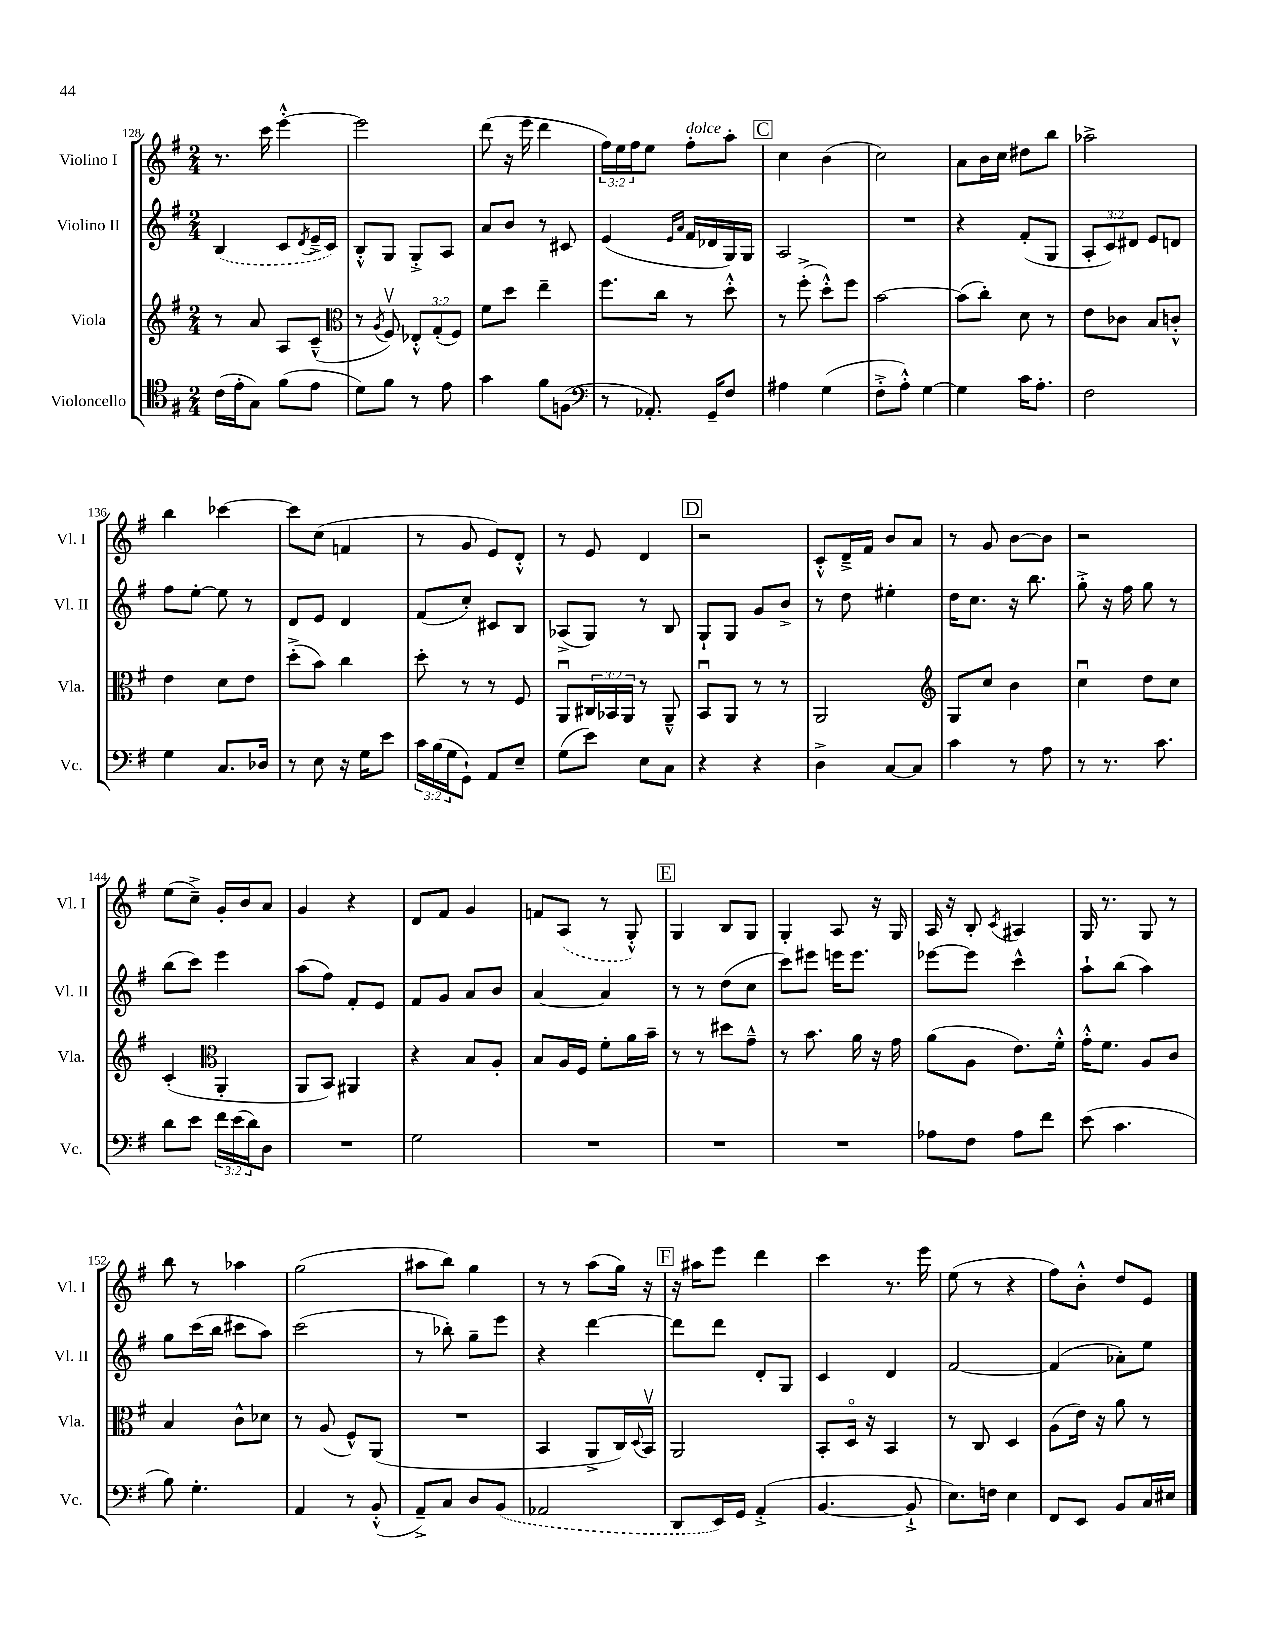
<<
\new StaffGroup <<
\new Staff = "s0" \with { instrumentName = "Violino I" shortInstrumentName = "Vl. I" } {
    \clef treble \key g \major \numericTimeSignature \time 2/4 \override Staff.TupletNumber.text = #tuplet-number::calc-fraction-text
    r8. c'''16 e'''4~-.-^ |
    e'''2 |
    d'''8( r16 e'''16 d'''4 |
    \tuplet 3/2 { fis''16) e''16 fis''16 } e''8 fis''8-.^\markup { \italic "dolce" } a''8-. |
    \mark \markup { \box "C" } c''4 b'4( |
    c''2) |
    a'8 b'16 c''16 dis''8 b''8 |
    aes''2-> |
    b''4 ces'''4~ |
    ces'''8 c''8( f'4 |
    r8 g'8 e'8) d'8-.-^ |
    r8 e'8 d'4 |
    \mark \markup { \box "D" } r2 |
    c'8-.-^ d'16---> fis'16 b'8 a'8 |
    r8 g'8 b'8~ b'8 |
    r2 |
    e''8( c''8--->) g'16-. b'16 a'8 |
    g'4 r4 |
    d'8 fis'8 g'4 |
    f'8 \once \slurDashed a8( r8 g8-.-^) |
    \mark \markup { \box "E" } g4 b8 g8 |
    g4-. a8 r16 g16 |
    a16 r16 b8-. \acciaccatura { c'8 } ais4 |
    g16 r8. g8 r8 |
    b''8 r8 aes''4 |
    g''2( |
    ais''8 b''8) g''4 |
    r8 r8 a''8( g''16) r16 |
    \mark \markup { \box "F" } r16 ais''16 e'''8 d'''4 |
    c'''4 r8. e'''16 |
    e''8( r8 r4 |
    fis''8) b'8-.-^ d''8 e'8 \bar "|." |
}
\new Staff = "s1" \with { instrumentName = "Violino II" shortInstrumentName = "Vl. II" } {
    \clef treble \key g \major \numericTimeSignature \time 2/4 \override Staff.TupletNumber.text = #tuplet-number::calc-fraction-text
    \once \slurDashed b4( c'8 \acciaccatura { d'8 } e'16---> c'16) |
    b8-.-^ g8 g8-.-> a8 |
    a'8 b'8 r8 cis'8 |
    e'4( \grace { e'16 a'16 } fis'16 des'16 g16) g16 |
    \mark \markup { \box "C" } a2 |
    R2 |
    r4 fis'8-.( g8 |
    \tuplet 3/2 { a8-. c'8) dis'8 } e'8 d'8 |
    fis''8 e''8~-. e''8 r8 |
    d'8 e'8 d'4 |
    fis'8( c''8-.) cis'8 b8 |
    aes8->( g8) r8 b8 |
    \mark \markup { \box "D" } g8-! g8 g'8 b'8-> |
    r8 d''8 eis''4-. |
    d''16 c''8. r16 b''8. |
    g''8-.-> r16 fis''16 g''8 r8 |
    b''8( c'''8) e'''4 |
    a''8( fis''8) fis'8-. e'8 |
    fis'8 g'8 a'8 b'8 |
    a'4~ a'4 |
    \mark \markup { \box "E" } r8 r8 d''8( c''8 |
    c'''8) eis'''8 e'''16 e'''8. |
    ees'''8~ ees'''8 c'''4-^ |
    a''8-! b''8( a''4) |
    g''8 c'''16( b''16 cis'''8 a''8) |
    c'''2( |
    r8 bes''8-.) g''8-- e'''8 |
    r4 d'''4~ |
    \mark \markup { \box "F" } d'''8 d'''8 d'8-. g8 |
    c'4 d'4 |
    fis'2~ |
    fis'4( aes'8-.) e''8 \bar "|." |
}
\new Staff = "s2" \with { instrumentName = "Viola" shortInstrumentName = "Vla." } {
    \clef treble \key g \major \numericTimeSignature \time 2/4 \override Staff.TupletNumber.text = #tuplet-number::calc-fraction-text
    r8 a'8 a8 c'8---^( |
    \clef alto r8 \acciaccatura { a8 } fis8\upbow) \tuplet 3/2 { ees8-.-^ g8-.( fis8) } |
    fis'8 d''8 e''4-- |
    fis''8. c''16 r8 d''8-.-^ |
    \mark \markup { \box "C" } r8 fis''8-.->( d''8-.-^) fis''8 |
    b'2~ |
    b'8( c''8-.) d'8 r8 |
    e'8 ces'8 b8 c'8-.-^ |
    e'4 d'8 e'8 |
    d''8-.->( b'8) c''4 |
    d''8-. r8 r8 fis8 |
    a,8\downbow \tuplet 3/2 { cis16 bes,16 a,16 } r8 a,8---^ |
    \mark \markup { \box "D" } b,8\downbow a,8 r8 r8 |
    a,2 |
    \clef treble g8 c''8 b'4 |
    c''4\downbow d''8 c''8 |
    c'4-.( \clef alto a,4-. |
    a,8 b,8) ais,4 |
    r4 b8 a8-. |
    b8 a16 fis16 fis'8-. a'16 b'16-- |
    \mark \markup { \box "E" } r8 r8 dis''8 g'8---^ |
    r8 b'8. a'16 r16 g'16 |
    a'8( a8 e'8.) fis'16-.-^ |
    g'16-.-^ fis'8. a8 c'8 |
    b4 c'8-^ des'8 |
    r8 a8( fis8-^) a,8( |
    R2 |
    b,4 a,8-> c16) \appoggiatura { d8 } b,16\upbow |
    \mark \markup { \box "F" } a,2 |
    b,8-. d16\flageolet r16 b,4 |
    r8 c8 d4 |
    a8( e'16) r16 a'8 r8 \bar "|." |
}
\new Staff = "s3" \with { instrumentName = "Violoncello" shortInstrumentName = "Vc." } {
    \clef tenor \key g \major \numericTimeSignature \time 2/4 \override Staff.TupletNumber.text = #tuplet-number::calc-fraction-text
    c'16( e'16-. g8) fis'8( e'8 |
    d'8) fis'8 r8 e'8 |
    g'4 fis'8 f8( |
    \clef bass r8 aes,8.-.) g,16-- fis8 |
    \mark \markup { \box "C" } ais4 g4( |
    fis8-.-> a8-.-^) g4~ |
    g4 c'16 a8.-. |
    fis2 |
    g4 c8. des16 |
    r8 e8 r16 g16 e'8 |
    \tuplet 3/2 { c'16 b16( g16 } g,8-!) a,8 e8-- |
    g8( e'8) e8 c8 |
    \mark \markup { \box "D" } r4 r4 |
    d4-> c8~ c8 |
    c'4 r8 a8 |
    r8 r8. c'8. |
    d'8 e'8 \tuplet 3/2 { fis'16 e'16( d'16) } d8 |
    R2 |
    g2 |
    R2 |
    \mark \markup { \box "E" } R2 |
    R2 |
    aes8 fis8 aes8 fis'8 |
    e'8( c'4. |
    b8) g4.-. |
    a,4 r8 b,8-.-^( |
    a,8--->) c8 d8 \once \slurDashed b,8( |
    aes,2 |
    \mark \markup { \box "F" } d,8 e,16) g,16 a,4-.->( |
    b,4.~ b,8-!-> |
    e8.) f16 e4 |
    fis,8 e,8 b,8 c16 eis16 \bar "|." |
}
>>
>>
\layout { \context { \Score currentBarNumber = #128 } }
